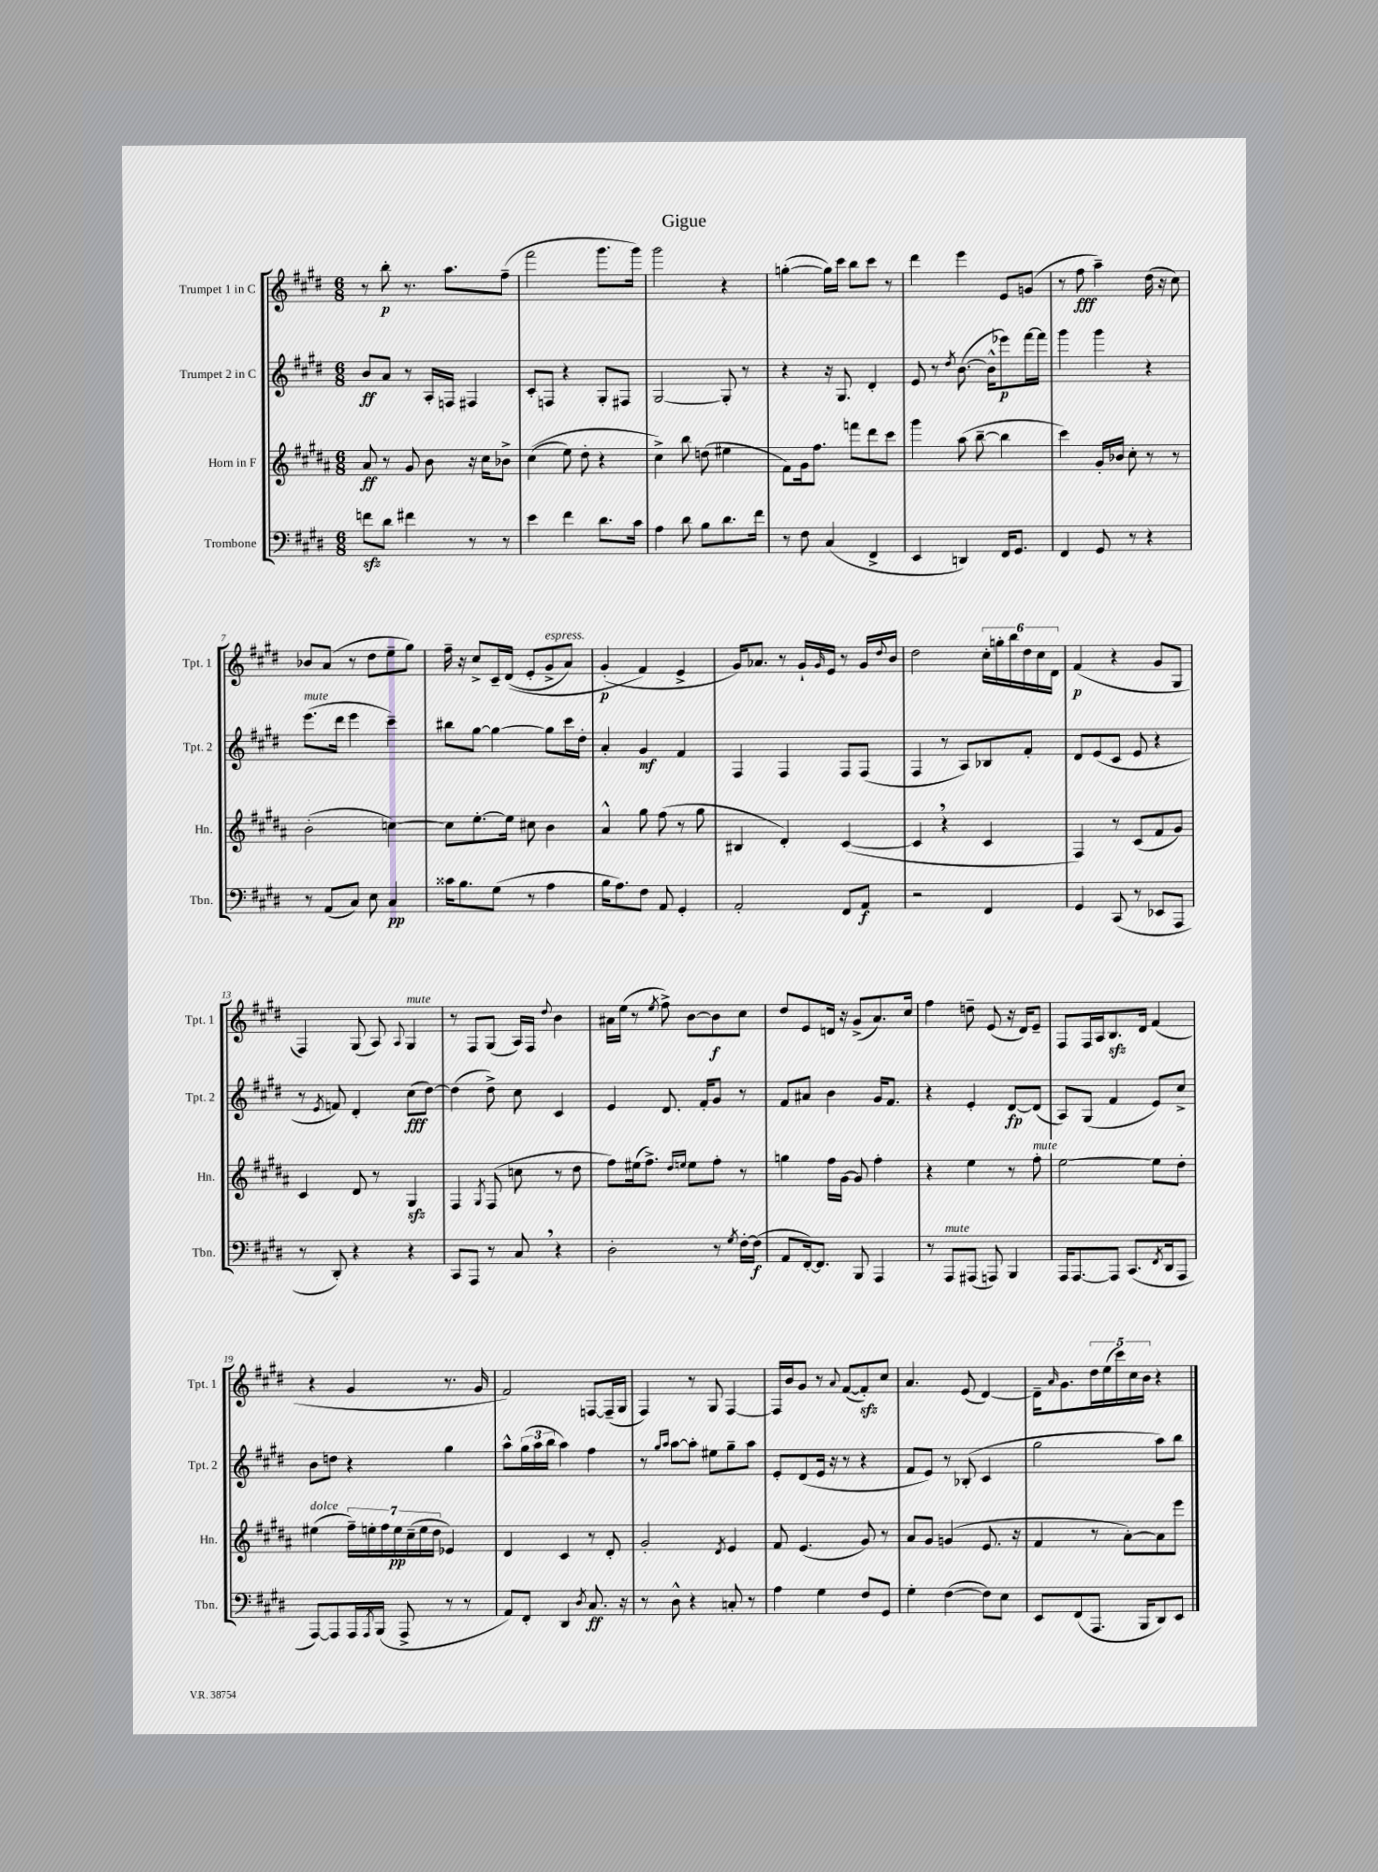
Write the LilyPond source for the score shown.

\header { title = "Gigue" }
<<
\new StaffGroup <<
\new Staff = "s0" \with { instrumentName = "Trumpet 1 in C" shortInstrumentName = "Tpt. 1" } {
    \clef treble \key e \major \numericTimeSignature \time 6/8
    r8 b''8-.\p r8. a''8. fis''8--( |
    fis'''2 gis'''8. gis'''16) |
    gis'''2 r4 |
    g''4~-.( g''16) cis'''16 b''8 cis'''8 r8 |
    dis'''4 e'''4 e'8 g'8( |
    r8 fis''8\fff a''4--) dis''16( r16 cis''8) |
    bes'8 a'8( r8 dis''8 e''8-- gis''8) |
    fis''16-- r16 cis''8-> cis'16-- dis'16(\( e'8-. gis'8->^\markup { \italic "espress." } a'8) |
    gis'4-.\p( fis'4\) e'4-> |
    gis'16) aes'8. r8 gis'16-! \grace { gis'16 } e'16 r8 gis'16 \appoggiatura { dis''8 } b'16 |
    dis''2 \tuplet 6/4 { cis''16-. g''16-. b''16 dis''16 cis''16 dis'16 } |
    fis'4\p( r4 gis'8 gis8 |
    fis4) gis8( a8) \appoggiatura { a8 } gis4^\markup { \italic "mute" } |
    r8 fis8 gis8( a16) fis16 \appoggiatura { dis''8 } b'4 |
    ais'16 e''16( r8 \acciaccatura { e''8 } fis''8->) b'8~ b'8\f cis''8 |
    dis''8 e'8 d'16 r16 gis'8->( a'8.) cis''16 |
    fis''4 d''8-- e'8( r16 dis'16) e'8-- |
    fis8 fis16 a16 b8.\sfz dis'16 fis'4( |
    r4 gis'4 r8. gis'16 |
    fis'2) f8~ f16--( gis16 |
    fis4) r8 gis8 fis4~ |
    fis16 b'16 gis'8 r8 \appoggiatura { a'8 } fis'8~( fis'8-.\sfz) cis''8 |
    a'4. e'8( dis'4~) |
    dis'16-- \grace { a'16 } gis'8. \tuplet 5/4 { dis''16 e''16( cis'''16) cis''16 b'16 } r4 \bar "|." |
}
\new Staff = "s1" \with { instrumentName = "Trumpet 2 in C" shortInstrumentName = "Tpt. 2" } {
    \clef treble \key e \major \numericTimeSignature \time 6/8
    b'8\ff a'8 r8 a16-. f16 fis4 |
    cis'8-. f8 r4 gis8-. fis8 |
    gis2~ gis8-. r8 |
    r4 r16 gis8. dis'4-. |
    e'8 r8 \acciaccatura { dis''8 } b'8.~( b'16-^ ees'''8\p) fis'''16~ fis'''16 |
    gis'''4 gis'''4 r4 |
    e'''8.^\markup { \italic "mute" }( dis'''16 e'''4 cis'''4--) |
    bis''8 gis''8~ gis''4~ gis''8 cis'''16 dis''16-. |
    a'4-. gis'4\mf fis'4 |
    fis4 fis4 fis8 fis8( |
    fis4 r8 a8) bes8 fis'8-. |
    dis'8 e'8( cis'8 e'8 r4 |
    r8 \acciaccatura { e'8 } f'8) dis'4-. cis''8\fff( dis''8~) |
    dis''4( dis''8->) cis''8 cis'4 |
    e'4 dis'8. fis'16-. gis'8 r8 |
    fis'8 ais'8 b'4 gis'16 fis'8. |
    r4 e'4-. dis'8~\fp dis'8( |
    a8) gis8( fis'4 e'8) cis''8-> |
    b'8 d''8 r4 gis''4 |
    a''8-^ \tuplet 3/2 { gis''16( a''16 b''16 } a''4) fis''4 |
    r8 \grace { gis''16 a''16 } a''8~ a''8-. eis''8 gis''8-- a''8 |
    e'8-. dis'8( e'16 r16 r8 r4 |
    fis'8 e'8) r8 bes8-.( cis'4 |
    gis''2 a''8) b''8 \bar "|." |
}
\new Staff = "s2" \with { instrumentName = "Horn in F" shortInstrumentName = "Hn." } {
    \clef treble \key b \major \numericTimeSignature \time 6/8
    ais'8\ff r8 gis'8 b'8 r16 cis''16 bes'8-> |
    cis''4(\( e''8) dis''8-. r4 |
    cis''4->\) b''8 d''8( eis''4 |
    fis'8) gis'16 fis''8. f'''8 dis'''8 cis'''8 |
    gis'''4 ais''8( b''8~-- b''4 |
    cis'''4) gis'16-. bes'16 cis''8-. r8 r8 |
    b'2-.( c''4~) |
    c''8 e''8.~-. e''16 cis''8 b'4 |
    ais'4-^ gis''8 fis''8( r8 gis''8 |
    bis4 dis'4-.) cis'4~( |
    cis'4 \breathe r4 cis'4 |
    fis4) r8 cis'8( fis'8 gis'8) |
    cis'4 dis'8 r8 gis4\sfz |
    fis4 \acciaccatura { gis8 } fis8( c''8 r8 dis''8 |
    fis''8) eis''16( fis''8.->) \grace { dis''16 e''16 } e''8 fis''8-. r8 |
    g''4 fis''16 gis'16~ gis'8 fis''4-. |
    r4 e''4 r8 fis''8-.^\markup { \italic "mute" } |
    e''2~ e''8 dis''8-. |
    eis''4^\markup { \italic "dolce" }( \tuplet 7/4 { fis''16--) e''16-. fis''16 e''16\pp cis''16--( e''16 dis''16 } ees'4) |
    dis'4 cis'4 r8 dis'8-. |
    gis'2-. \acciaccatura { dis'8 } e'4 |
    fis'8 e'4.( gis'8) r8 |
    ais'8 gis'8 g'4( e'8. r16 |
    fis'4 r8 ais'8~-.) ais'8 e'''8 \bar "|." |
}
\new Staff = "s3" \with { instrumentName = "Trombone" shortInstrumentName = "Tbn." } {
    \clef bass \key e \major \numericTimeSignature \time 6/8
    f'8\sfz dis'8 fis'4 r8 r8 |
    e'4 fis'4 dis'8. cis'16 |
    a4 dis'8 b8 dis'8. fis'16 |
    r8 fis8 cis4( fis,4-> |
    e,4 d,4) fis,16 gis,8. |
    fis,4 gis,8 r8 r4 |
    r8 a,8( cis8) e8 cis4\pp |
    cisis'16 b8. gis8( r8 a4 |
    b16 a8.) fis8 a,8 gis,4-. |
    a,2-. fis,8 a,8\f |
    r2 fis,4 |
    gis,4 cis,8( r8 ees,8 a,,8 |
    r8 dis,8-.) r4 r4 |
    cis,8 a,,8 r8 cis8 \breathe r4 |
    dis2-. r8 \acciaccatura { gis8 } fis16~-. fis16\f( |
    a,8 fis,16~-.) fis,8. b,,8 a,,4 |
    r8 a,,8^\markup { \italic "mute" } ais,,8( a,,8) b,,4 |
    a,,16 a,,8.~ a,,8 cis,8.( \acciaccatura { fis,8 } dis,16 a,,8 |
    a,,8~) a,,8 a,,16 \acciaccatura { a,,8 } b,,16( a,,8-> r8 r8 |
    a,8) fis,8-. dis,4 \acciaccatura { dis8 } cis8.\ff r16 |
    r8 dis8-^ r4 c8-. r8 |
    a4 gis4 fis8 gis,8 |
    gis4-. fis4~( fis8) e8 |
    e,8 fis,8( a,,8. b,,16 dis,8) e,8 \bar "|." |
}
>>
>>
